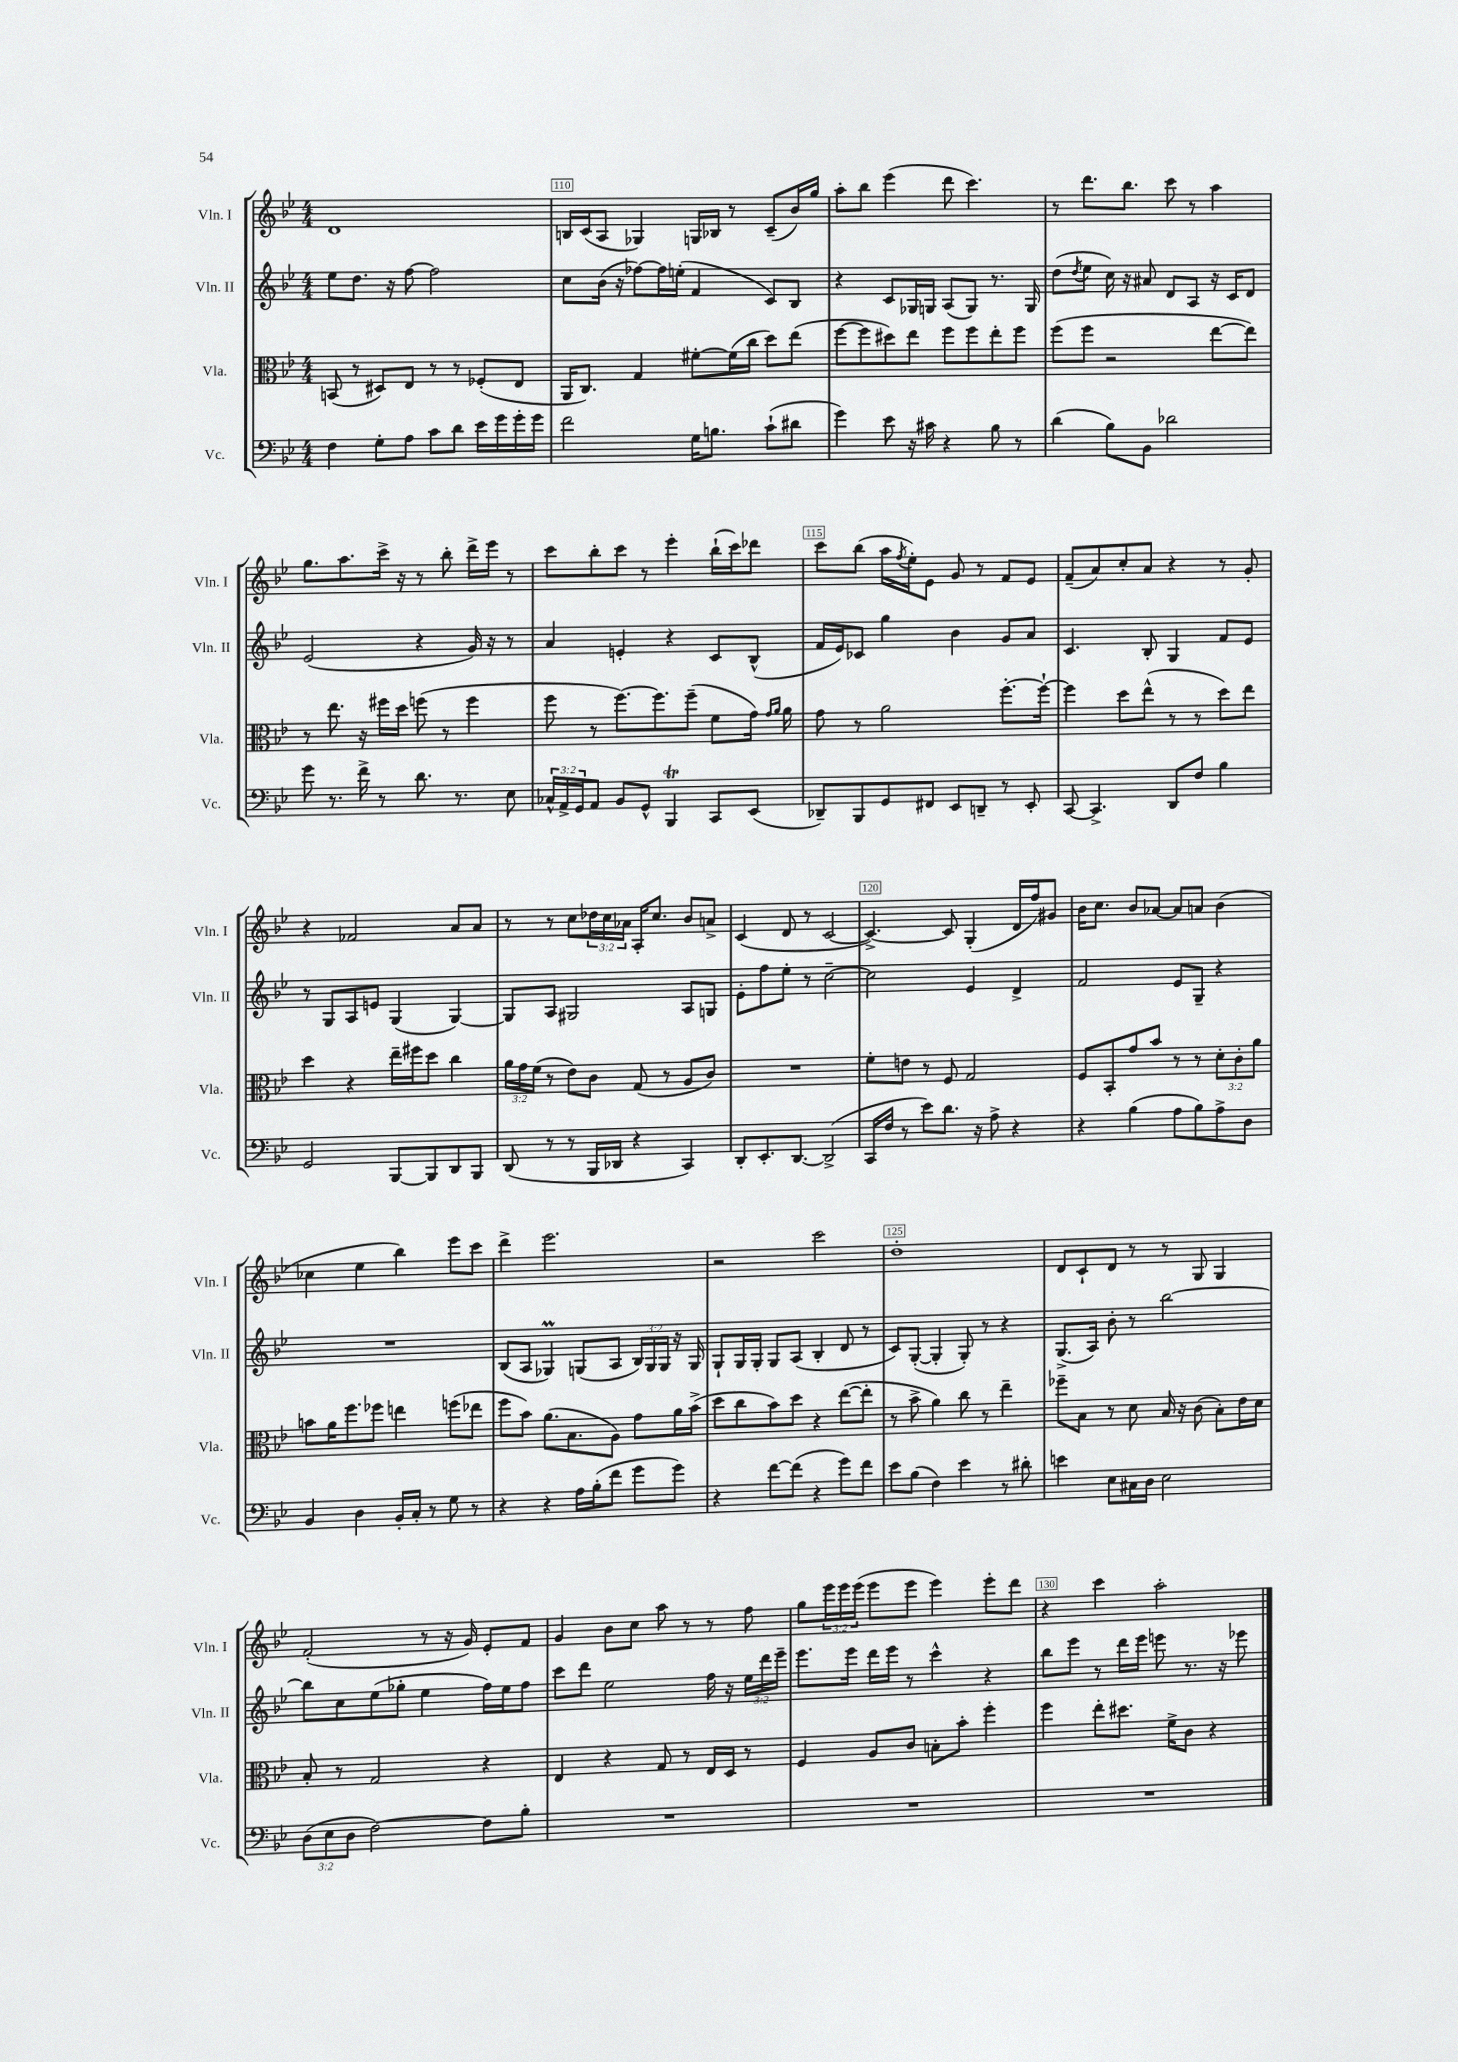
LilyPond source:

<<
\new StaffGroup <<
\new Staff = "s0" \with { instrumentName = "Vln. I" shortInstrumentName = "Vln. I" } {
    \clef treble \key bes \major \numericTimeSignature \time 4/4 \override Staff.TupletNumber.text = #tuplet-number::calc-fraction-text
    d'1 |
    b16 c'16( a8 ges4) g16 bes16 r8 c'8--( bes'16) g''16 |
    a''8-. bes''8 ees'''4( d'''8 c'''4.) |
    r8 d'''8. bes''8. c'''8 r8 a''4 |
    g''8. a''8. c'''16-> r16 r8 bes''8-. d'''16-> ees'''16 r8 |
    c'''8 bes''8-. c'''8 r8 ees'''4-. bes''16-!( c'''16) des'''8 |
    c'''8 bes''8( a''16 \acciaccatura { f''8 } ees''16-.) ees'8 g'8 r8 f'8 ees'8 |
    f'8--( a'8) c''8-. a'8 r4 r8 g'8-. |
    r4 fes'2 a'8 a'8 |
    r8 r8 c''8 \tuplet 3/2 { des''16 c''16 aes'16 } a16-. c''8. bes'8 a'8-> |
    c'4( d'8 r8 c'2~ |
    c'4.~->) c'8 g4-.( d'16 f''16) gis'8 |
    bes'16 c''8. bes'8 aes'8~ aes'8 a'8 bes'4( |
    ces''4 ees''4 bes''4) ees'''8 c'''8 |
    d'''4-> ees'''2. |
    r2 c'''2 |
    d''1-. |
    d'8 c'8-! d'8 r8 r8 g8 g4 |
    f'2-.( r8 r16 g'16) ees'8-. f'8 |
    g'4 bes'8 c''8 a''8 r8 r8 f''8 |
    g''8 \tuplet 3/2 { ees'''16 ees'''16 ees'''16( } ees'''8 ees'''8 ees'''4) ees'''8-. d'''8 |
    r4 c'''4 a''2-. \bar "|." |
}
\new Staff = "s1" \with { instrumentName = "Vln. II" shortInstrumentName = "Vln. II" } {
    \clef treble \key bes \major \numericTimeSignature \time 4/4 \override Staff.TupletNumber.text = #tuplet-number::calc-fraction-text
    ees''8 d''8. r16 f''8~ f''2 |
    c''8 bes'16( r16 fes''8~) fes''16 e''16-.( f'4 c'8) bes8 |
    r4 c'8 ges16 g16 a8( g8) r8. g16 |
    d''8( \acciaccatura { d''8 } ees''8 c''16) r16 ais'8 d'8 a8 r16 c'16 d'8 |
    ees'2( r4 g'16) r16 r8 |
    a'4 e'4-. r4 c'8 bes8-^( |
    f'16 ees'16) ces'8 g''4 bes'4 g'8 a'8 |
    c'4. bes8-. g4 f'8 ees'8 |
    r8 g8 a8 e'8 g4( g4~) |
    g8 a8 gis2 a8 g8 |
    ees'8-. f''8 ees''8-. r8 c''2~-- |
    c''2 ees'4 d'4-> |
    f'2 ees'8 g8-- r4 |
    R1 |
    bes8( a8 ges4\prall) g8( a8 \tuplet 3/2 { bes16) g16 g16 } r16 g16 |
    g8-! g16 g16-. g8 a8( bes4-. d'8 r8 |
    c'8) g8~-.( g4-. g8-.) r8 r4 |
    g8.->( a16) bes'8-. r8 bes''2~ |
    bes''8 c''8 ees''8( ges''8-. ees''4 f''16) ees''16 f''8 |
    c'''8 d'''8 ees''2 f''16 r16 \tuplet 3/2 { ees''16 d'''16 ees'''16-- } |
    ees'''8. ees'''16 d'''16 ees'''16 r8 c'''4-^ r4 |
    bes''8 ees'''8 r8 d'''16 ees'''16 e'''8 r8. r16 ees'''8 \bar "|." |
}
\new Staff = "s2" \with { instrumentName = "Vla." shortInstrumentName = "Vla." } {
    \clef alto \key bes \major \numericTimeSignature \time 4/4 \override Staff.TupletNumber.text = #tuplet-number::calc-fraction-text
    b,8( r8 dis8) ees8 r8 r8 fes8-.( ees8 |
    a,16 c8.) g4 fis'8~-. fis'16( c''16 d''8) ees''8( |
    f''8~ f''8 dis''8) ees''8 f''8 f''8 ees''8-. f''8 |
    f''8( f''8 r2 ees''8~ ees''8) |
    r8 ees''8. r16 fis''16 d''16 f''8( r8 f''4 |
    f''8 r8 f''8.~) f''8. f''8--( f'8 g'16) \grace { g'16 a'16 } a'16 |
    g'8 r8 a'2 f''8.~-. f''16~-! |
    f''4 d''8 ees''8-^( r8 r8 d''8) ees''8 |
    d''4 r4 ees''16-- fis''16 d''8 c''4 |
    \tuplet 3/2 { a'16 g'16 f'16( } r8 ees'8) c'8 g8( r8 a8 c'8) |
    R1 |
    f'8-. e'8 r8 f8 g2 |
    f8 bes,8-. g'8 bes'8 r8 r8 \tuplet 3/2 { d'8-. c'8-. a'8 } |
    b'8 a'16 f''8. fes''8 e''4 f''8( ees''8 |
    f''8 bes'8) a'8.( bes8. a8) g'8 a'16 bes'16->( |
    d''8 c''8 bes'8) d''8 r4 ees''8~( ees''8-. |
    r8 bes'8-> a'4) c''8 r8 ees''4-- |
    fes''8-- bes8 r8 d'8 bes16 r16 c'8( bes8-.) ees'16 d'16 |
    bes8-. r8 g2 r4 |
    ees4 r4 g8 r8 ees16 d16 r8 |
    f4 a8 c'8 b8-. bes'8-. f''4-. |
    f''4 ees''8-. dis''8. f'16-> c'8 r4 \bar "|." |
}
\new Staff = "s3" \with { instrumentName = "Vc." shortInstrumentName = "Vc." } {
    \clef bass \key bes \major \numericTimeSignature \time 4/4 \override Staff.TupletNumber.text = #tuplet-number::calc-fraction-text
    f4 g8-. a8 c'8 d'8 ees'16 g'16 g'16-. g'16 |
    f'2 g16 b8. c'8-!( dis'8 |
    g'4) ees'8 r16 cis'16 r4 bes8 r8 |
    d'4( bes8) bes,8 des'2 |
    g'8 r8. f'16-> r8 d'8. r8. ees8 |
    \tuplet 3/2 { ces16-^ a,16-> g,16 } a,8 bes,8 g,8-^ bes,,4\trill c,8 ees,8( |
    des,8--) bes,,8 g,8 fis,8 ees,8 d,8-- r8 ees,8-. |
    c,8~ c,4.-> d,8 f8 bes4 |
    g,2 bes,,8~ bes,,8 d,8 bes,,8 |
    d,8( r8 r8 bes,,16 des,16 r4 c,4) |
    d,8-. ees,8.-. d,8.~ d,2->( |
    c,16 f16 r8 ees'8) d'8. r16 a8-> r4 |
    r4 bes4( a8 bes8) a8-> d8 |
    bes,4 d4 bes,16-. c16-. r8 g8 r8 |
    r4 r4 a16 bes16-.( f'8 g'8 g'8) |
    r4 f'8~ f'8( r4 g'8) f'8 |
    ees'8 bes8( f4) ees'4 r8 dis'8-. |
    e'4 ees8 cis16 d16 ees2 |
    \tuplet 3/2 { d8( ees8 d8 } f2~) f8 bes8-. |
    R1 |
    R1 |
    R1 \bar "|." |
}
>>
>>
\layout { \context { \Score currentBarNumber = #109 \override BarNumber.break-visibility = ##(#f #t #t) barNumberVisibility = #(every-nth-bar-number-visible 5) \override BarNumber.stencil = #(make-stencil-boxer 0.1 0.3 ly:text-interface::print) } }
